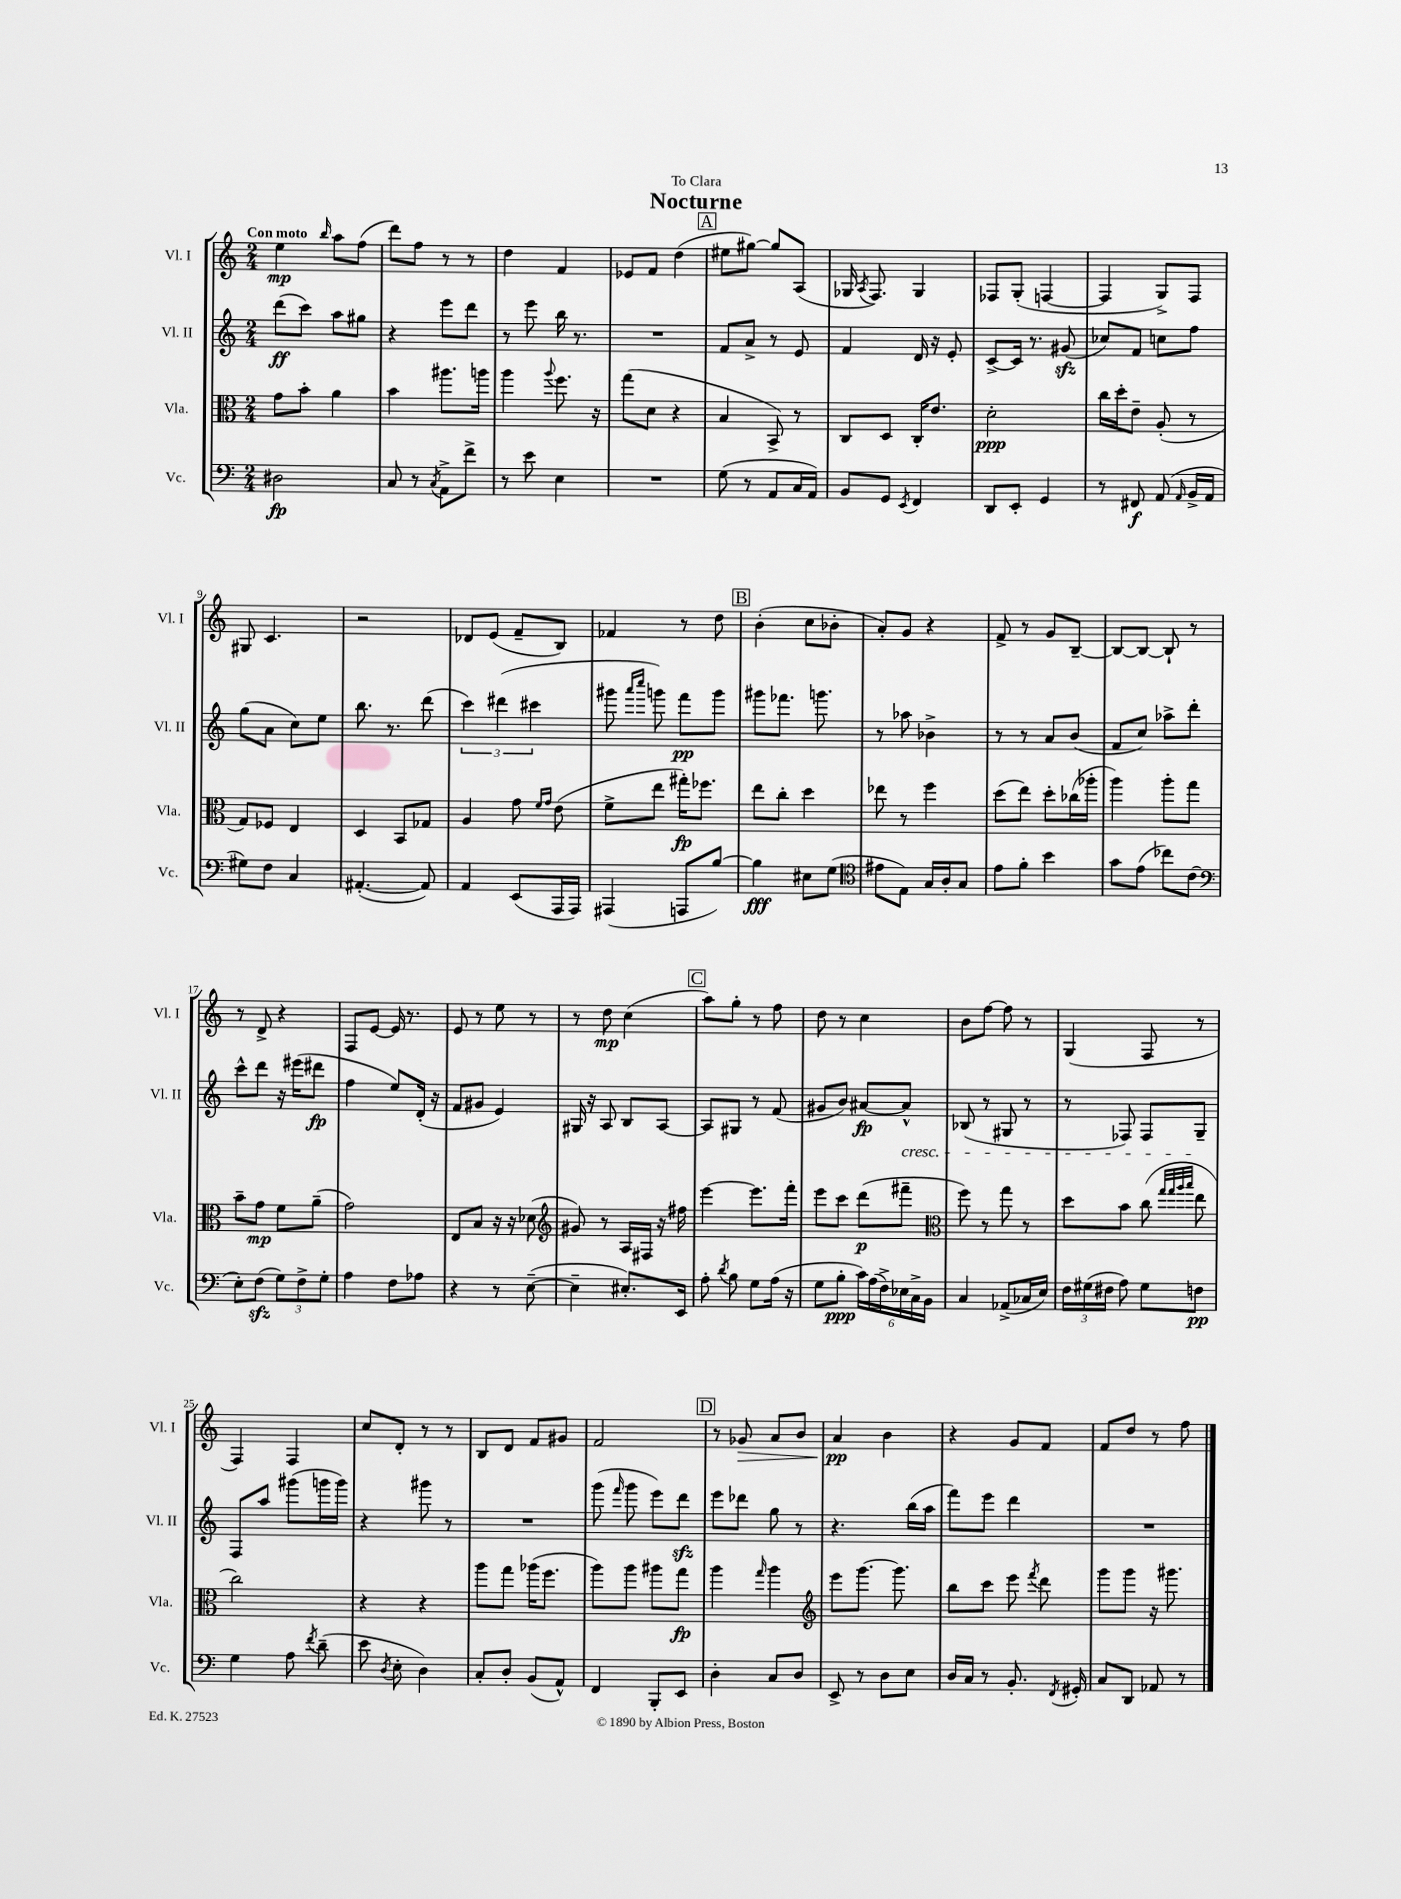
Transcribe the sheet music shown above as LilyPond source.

\header { title = "Nocturne" dedication = "To Clara" }
<<
\new StaffGroup <<
\new Staff = "s0" \with { instrumentName = "Vl. I" shortInstrumentName = "Vl. I" } {
    \clef treble \key c \major \numericTimeSignature \time 2/4 \tempo "Con moto"
    \autoBeamOff e''4\mp \grace { b''16 } a''8[ f''8]( |
    d'''8[) f''8] r8 r8 |
    d''4 f'4 |
    ees'8[ f'8] d''4( |
    \mark \markup { \box "A" } eis''8[ gis''8]~) gis''8[ a8]( |
    ges16 \acciaccatura { a8 } f8.) ges4 |
    fes8[ g8]-.( f4~ |
    f4 g8[->) f8] |
    gis8 c'4. |
    r2 |
    des'8[ e'8]( f'8[-- b8]) |
    fes'4 r8 d''8 |
    \mark \markup { \box "B" } b'4-.( c''8[ bes'8]-. |
    a'8[-.) g'8] r4 |
    f'8-> r8 g'8[ b8]~-- |
    b8[~ b8]~ b8-! r8 |
    r8 d'8-> r4 |
    f8[ e'8]~ e'16 r8. |
    e'8 r8 e''8 r8 |
    r8 d''8\mp c''4( |
    \mark \markup { \box "C" } a''8[) g''8]-. r8 f''8 |
    d''8 r8 c''4 |
    b'8[ f''8]~ f''8 r8 |
    g4( f8 r8 |
    f4) f4 |
    c''8[ d'8]-. r8 r8 |
    b8[ d'8] f'8[ gis'8] |
    f'2 |
    \mark \markup { \box "D" } r8 ges'8\> a'8[ b'8] |
    a'4\pp\! b'4 |
    r4 g'8[ f'8] |
    f'8[ d''8] r8 f''8 \bar "|." |
}
\new Staff = "s1" \with { instrumentName = "Vl. II" shortInstrumentName = "Vl. II" } {
    \clef treble \key c \major \numericTimeSignature \time 2/4
    \autoBeamOff d'''8[\ff( c'''8]) a''8[ gis''8] |
    r4 e'''8[ d'''8] |
    r8 e'''8 b''16 r8. |
    R2 |
    \mark \markup { \box "A" } f'8[ a'8]-> r8 e'8 |
    f'4 d'16 r16 e'8-. |
    c'8[~-> c'16] r8. gis'8\sfz( |
    ces''8[) f'8] c''8[ f''8] |
    g''8[( a'8] c''8[) e''8] |
    b''8. r8. d'''8( |
    \tuplet 3/2 { c'''4) dis'''4( cis'''4 } |
    gis'''8 \grace { a'''16[ c''''16] } g'''8) f'''8[\pp g'''8] |
    \mark \markup { \box "B" } gis'''8[ fes'''8.] g'''8. |
    r8 aes''8 bes'4-> |
    r8 r8 a'8[ b'8]( |
    f'8[ c''8]) aes''8[-> d'''8]-. |
    c'''8[-^ d'''8] r16 eis'''16[( dis'''8]\fp |
    f''4 e''8[) d'16]-.( r16 |
    f'8[ gis'8] e'4) |
    gis16 r16 a8 b8[ a8]~ |
    \mark \markup { \box "C" } a8[ gis8] r8 f'8( |
    gis'8[ b'8]) ais'8[~\fp ais'8]-^\cresc |
    bes8( r8 gis8 r8 |
    r8 fes8) fes8[ g8]--\! |
    f8[ a''8] gis'''8[( g'''16 g'''16]) |
    r4 gis'''8 r8 |
    R2 |
    g'''8( \grace { f'''16 } g'''8 e'''8[) d'''8]\sfz |
    \mark \markup { \box "D" } e'''8[ des'''8] g''8 r8 |
    r4. b''16[( a''16] |
    f'''8[) e'''8] d'''4 |
    R2 \bar "|." |
}
\new Staff = "s2" \with { instrumentName = "Vla." shortInstrumentName = "Vla." } {
    \clef alto \key c \major \numericTimeSignature \time 2/4
    \autoBeamOff g'8[ b'8]-. a'4 |
    b'4 ais''8.[ a''16] |
    a''4 \appoggiatura { a''8 } f''8. r16 |
    g''8[( d'8] r4 |
    \mark \markup { \box "A" } b4 b,8->) r8 |
    c8[ d8] c16[-. e'8.] |
    d'2-.\ppp |
    c''16[ d''16-. e'8]-- a8-.( r8 |
    g8[) fes8] e4 |
    d4 b,8[ ges8] |
    a4 g'8 \grace { f'16[ g'16] } e'8( |
    f'8[-> e''8] gis''16[-.\fp) fes''8.] |
    \mark \markup { \box "B" } e''8[ c''8]-. d''4 |
    ees''8 r8 f''4 |
    d''8[( e''8]) d''8[-. ces''16( aes''16]-. |
    a''4) a''8[-. g''8] |
    b'8[-- g'8]\mp f'8[ a'8]--( |
    g'2) |
    e8[ b8] r16 r16 des'8( |
    \clef treble gis'8) r8 a16[ fis16] r16 fis''16 |
    \mark \markup { \box "C" } e'''4~ e'''8.[ f'''16]-. |
    e'''8[ c'''8] d'''8[\p( fis'''8]-- |
    \clef alto f''8) r8 g''8 r8 |
    d''8[ b'8] c''8( \grace { g''32[ g''32 a''32 b''32] } e''8 |
    c''2) |
    r4 r4 |
    a''8[ g''8] aes''16[( f''8.] |
    a''8[) a''8] ais''8[ g''8]\fp |
    \mark \markup { \box "D" } a''4 \grace { g''16 } a''4 |
    \clef treble e'''8[ g'''8.]~ g'''8. |
    b''8[ c'''8] e'''8 \acciaccatura { f'''8 } d'''8 |
    g'''8[ g'''8] r16 gis'''8. \bar "|." |
}
\new Staff = "s3" \with { instrumentName = "Vc." shortInstrumentName = "Vc." } {
    \clef bass \key c \major \numericTimeSignature \time 2/4
    \autoBeamOff dis2\fp |
    c8 r8 \acciaccatura { c8 } a,8[-> f'8]-> |
    r8 e'8 e4 |
    R2 |
    \mark \markup { \box "A" } g8( r8 a,8[ c16 a,16]) |
    b,8[ g,8] \acciaccatura { e,8 } f,4 |
    d,8[ e,8]-. g,4 |
    r8 fis,8\f a,8( \grace { a,16 } b,16[-> a,16] |
    gis8[) f8] c4 |
    ais,4.~-.( ais,8) |
    a,4 e,8[( a,,16 a,,16]) |
    ais,,4( a,,8[ b8]~) |
    \mark \markup { \box "B" } b4\fff eis8[ g8]( |
    \clef tenor eis'8[ e8]) g16[ a16-. g8] |
    e'8[ f'8]-. b'4 |
    g'8[ e'8]( ces''8[) c'8]( |
    \clef bass e8[-.) f8]\sfz( \tuplet 3/2 { g8[) f8-> g8]-. } |
    a4 f8[ aes8] |
    r4 r8 e8~--( |
    e4-- eis8.[-.) e,16] |
    \mark \markup { \box "C" } a8-. \acciaccatura { d'8 } b8 g8[ a16]( r16 |
    g8[ b8]-.\ppp \tuplet 6/4 { c'16[) a16( f16->) ees16 c16-> b,16] } |
    c4 aes,8[->( ces16 e16]) |
    \tuplet 3/2 { f16[ gis16( fis16] } a8) gis8[ f8]\pp |
    g4 a8 \acciaccatura { f'8 } d'8--( |
    e'8 \acciaccatura { d8 } e8-. d4) |
    c8[-. d8]-. b,8[( a,8]-^) |
    f,4 b,,8[-. e,8] |
    \mark \markup { \box "D" } d4-. c8[ d8] |
    e,8-> r8 d8[ e8] |
    d16[ c16] r8 b,8.-. \acciaccatura { f,8 } gis,16-. |
    c8[ d,8] aes,8 r8 \bar "|." |
}
>>
>>
